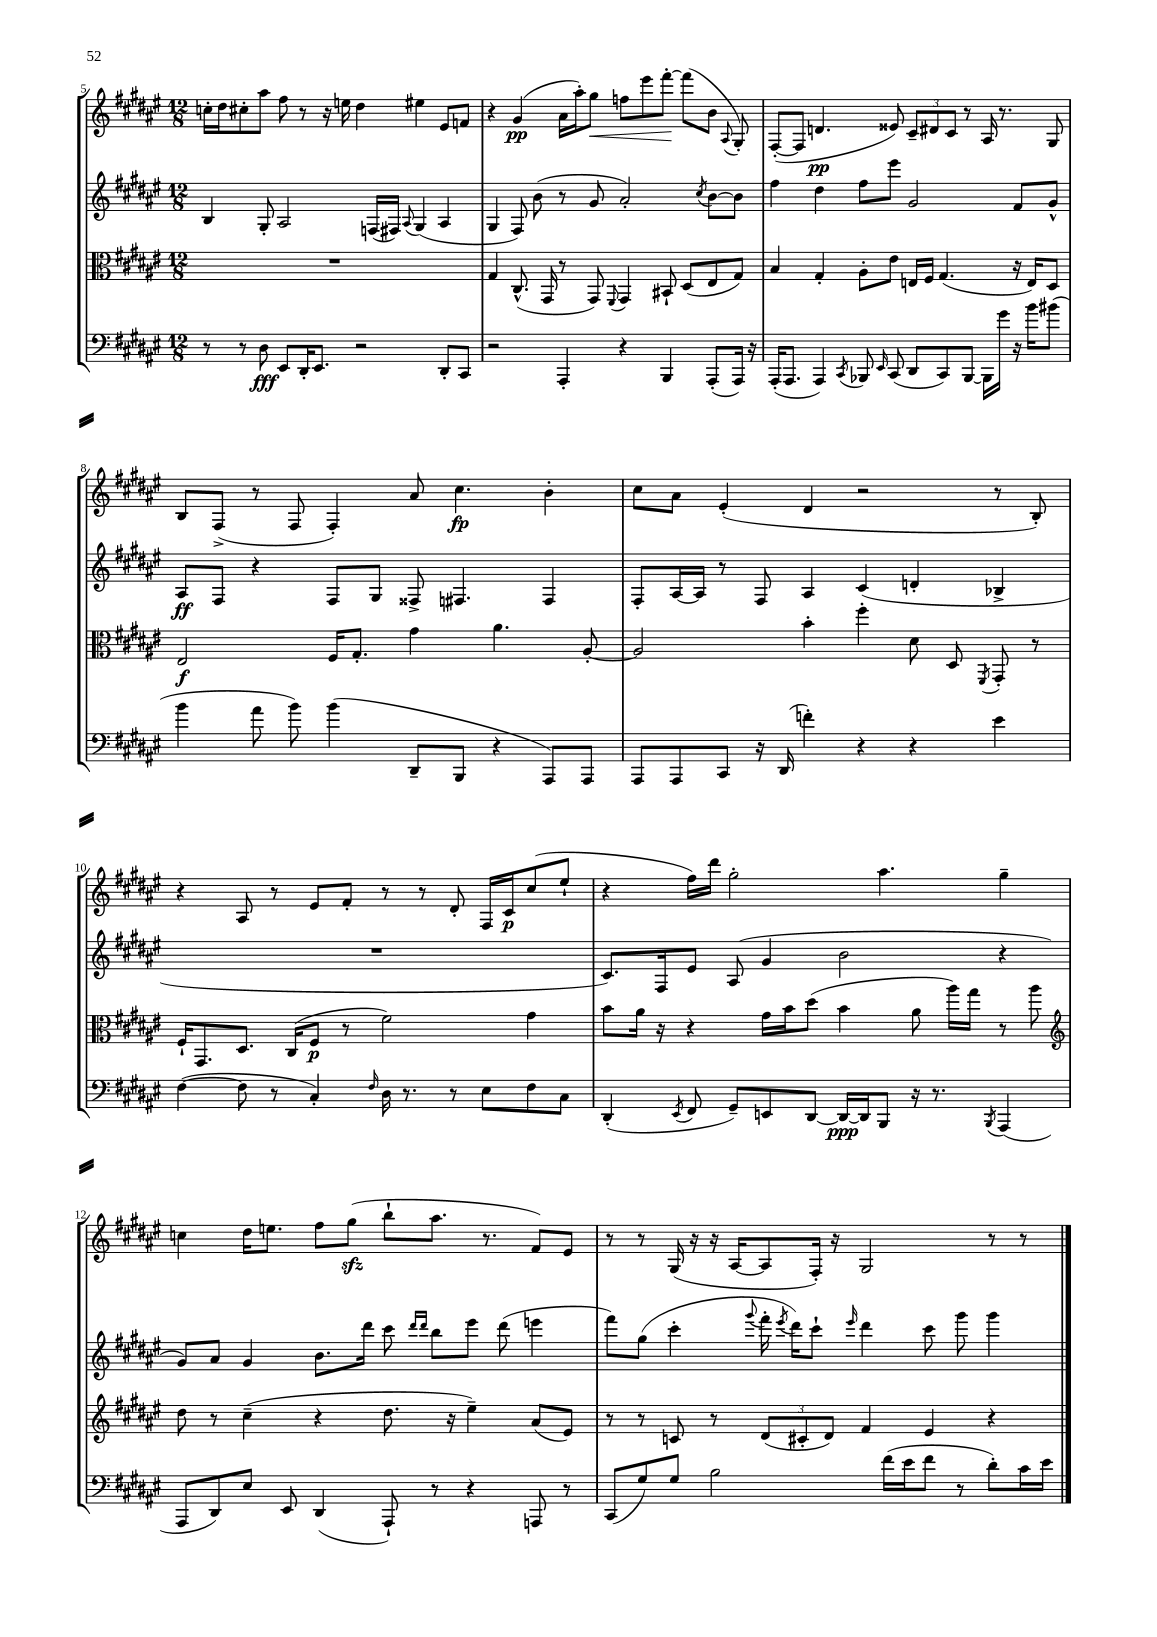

**kern	**kern	**kern	**kern
*staff4	*staff3	*staff2	*staff1
*clefF4	*clefC3	*clefG2	*clefG2
*k[f#c#g#d#a#e#]	*k[f#c#g#d#a#e#]	*k[f#c#g#d#a#e#]	*k[f#c#g#d#a#e#]
*M12/8	*M12/8	*M12/8	*M12/8
8r	1.r	4B/	16cc'\LL
.	.	.	16dd#\J
8r	.	.	8cc#'\
8D#\	.	8G#'/	8aa#\J
8EE#/L	.	2A#/	8ff#\
16DD#'/K	.	.	8r
8.EE#/J	.	.	.
.	.	.	16r
.	.	.	16ee\
2r	.	.	4dd#\
.	.	(16F/LL	.
.	.	16F#/JJ)	.
.	.	8qqA#/	.
.	.	(4G#/	4ee#\
8DD#'/L	.	4A#/	8e#/L
8CC#/J	.	.	8f/J
=	=	=	=
2r	4G#/	4G#/	4r
.	(8.C#^^/	8F#/)	(4g#/
.	.	(8b\	.
.	16GG#/	.	.
4AAA#'/	8r	8r	16a#\LL
.	.	.	16aa#'\J)
.	8GG#/)	8g#/	8gg#\J
.	8qqFF#/	.	.
4r	4GG#/	2a#'/)	8ff\L
.	.	.	8eee#\
4BBB/	8BB#`/	.	[8fff#'\J
.	(8D#/L	.	(8fff#\]L
.	.	8qcc#/	.
(8AAA#'/L	8E#/	[8b\L	8b\J
.	.	.	8qqA#/
16AAA#/Jk)	8G#/J)	8b\]J	8G#'/)
16r	.	.	.
=	=	=	=
(16AAA#'/LK	4B/	4ff#\	([8F#'/L
8.AAA#/J	.	.	.
.	.	.	8F#/]J
4AAA#/)	4G#'/	4dd#\	4.d/
8qCC#/	.	.	.
8BBB-/	8A#'\L	8ff#\L	.
16qqEE#/	.	.	.
(8CC#/	8e#\J	8eee#\J	8e##/)
8DD#/L	16E/LL	2g#/	12c#~/L
.	16F#/JJ	.	.
.	.	.	12d#/
8CC#/)	(4.G#/	.	.
.	.	.	12c#/J
[8BBB-/J	.	.	8r
16BBB-\]LL	.	.	16A#/
16g#\JJ	.	.	8.r
16r	16r	8f#/L	.
16b\LK	16E/LK)	.	.
(8b#\J	8D#/J	8g#^^/J	8G#/
=	=	=	=
4b\	2E#/	8A#/L	8B/L
.	.	8F#/J	(8F#^/J
8a#\	.	4r	8r
8b\)	.	.	8F#/
(4b\	16F#/LK	8F#/L	4F#'/)
.	8.G#'/J	.	.
.	.	8G#/J	.
8DD#~/L	4g#\	8F##^/	8a#/
8BBB/J	.	4.F#/	4.cc#\
4r	4.a#\	.	.
8AAA#/L)	.	4F#/	4b'\
8AAA#/J	[8A#'/	.	.
=	=	=	=
8AAA#/L	2A#/]	8F#'/L	8cc#\L
8AAA#/	.	[16A#/L	8a#\J
.	.	16A#/]JJ	.
8CC#/J	.	8r	(4e#'/
16r	.	8F#/	.
(16DD#/	.	.	.
4f'\)	4b'\	4A#/	4d#/
4r	4ff#'\	(4c#/	2r
4r	8d#\	4d'/	.
.	8D#/	.	.
.	8qFF#/	.	.
4e#\	8GG#'/	4B-^/	8r
.	8r	.	8B'/)
=	=	=	=
([4F#\	16F#`/LK	1.r	4r
.	8.GG#/	.	.
8F#\]	8.D#/J	.	8A#/
8r	.	.	8r
.	(16C#/LK	.	.
4C#'/)	8F#/J	.	8e#/L
.	8r	.	8f#'/J
16qqF#/	.	.	.
16D#\	2f#\)	.	8r
8.r	.	.	.
.	.	.	8r
8r	.	.	8d#'/
8E#\L	.	.	16F#/LL
.	.	.	16c#/J
8F#\	4g#\	.	(8cc#/
8C#\J	.	.	8ee#`/J
=	=	=	=
(4DD#'/	8b\L	8.c#/L)	4r
.	16a#\Jk	.	.
.	16r	16F#/k	.
8qEE#/	.	.	.
8FF#/	4r	8e#/J	16ff#\LL)
.	.	.	16ddd#\JJ
8GG#~/L)	.	(8A#/	2gg#'\
8EE/	16g#\LL	4g#/	.
.	16b\J	.	.
[8DD#/J	(8dd#\J	.	.
16DD#/_LL	4b\	2b\	.
16DD#/]J	.	.	.
8BBB/J	.	.	4.aa#\
16r	8a#\	.	.
8.r	.	.	.
.	16aa#\LL)	.	.
.	16gg#\JJ	.	.
8qBBB/	.	.	.
(4AAA#/	8r	4r	4gg#~\
.	8aa#\	.	.
=	=	=	=
*	*clefG2	*	*
8AAA#/L	8dd#\	8g#/L)	4cc\
8DD#/)	8r	8a#/J	.
8E#/J	(4cc#~\	4g#/	16dd#\LK
.	.	.	8.ee\J
8EE#/	.	.	.
(4DD#/	4r	8.b\L	8ff#\L
.	.	.	(8gg#\J
.	.	16ddd#\Jk	.
8AAA#`/)	8.dd#\	8ccc#\	8bb`\L
.	.	16qqddd#/LL	.
.	.	16qqddd#/JJ	.
8r	.	8bb\L	8.aa#\J
.	16r	.	.
4r	4ee#~\)	8eee#\J	.
.	.	.	8.r
.	.	(8ddd#\	.
8AAA/	(8a#/L	4eee\	8f#/L)
8r	8e#/J)	.	8e#/J
=	=	=	=
(8CC#/L	8r	8fff#\L)	8r
8G#/)	8r	(8gg#\J	8r
8G#/J	8c/	4ccc#'\	(16G#/
.	.	.	16r
2B\	8r	.	16r
.	.	.	[16A#/LK
.	.	8qqggg#/	.
.	(12d#/L	16fff#'\	8A#/]
.	.	8qeee#/	.
.	.	16ddd#\LK)	.
.	12c#'/	.	.
.	.	8ccc#`\J	16F#'/Jk)
.	12d#/J)	.	.
.	.	.	16r
.	.	16qqeee#/	.
.	4f#/	4ddd#\	2G#/
(16f#\LL	.	.	.
16e#\J	.	.	.
8f#\J	4e#/	8ccc#\	.
8r	.	8ggg#\	.
8d#'\L)	4r	4ggg#\	8r
16c#\L	.	.	8r
16e#\JJ	.	.	.
==	==	==	==
*-	*-	*-	*-
